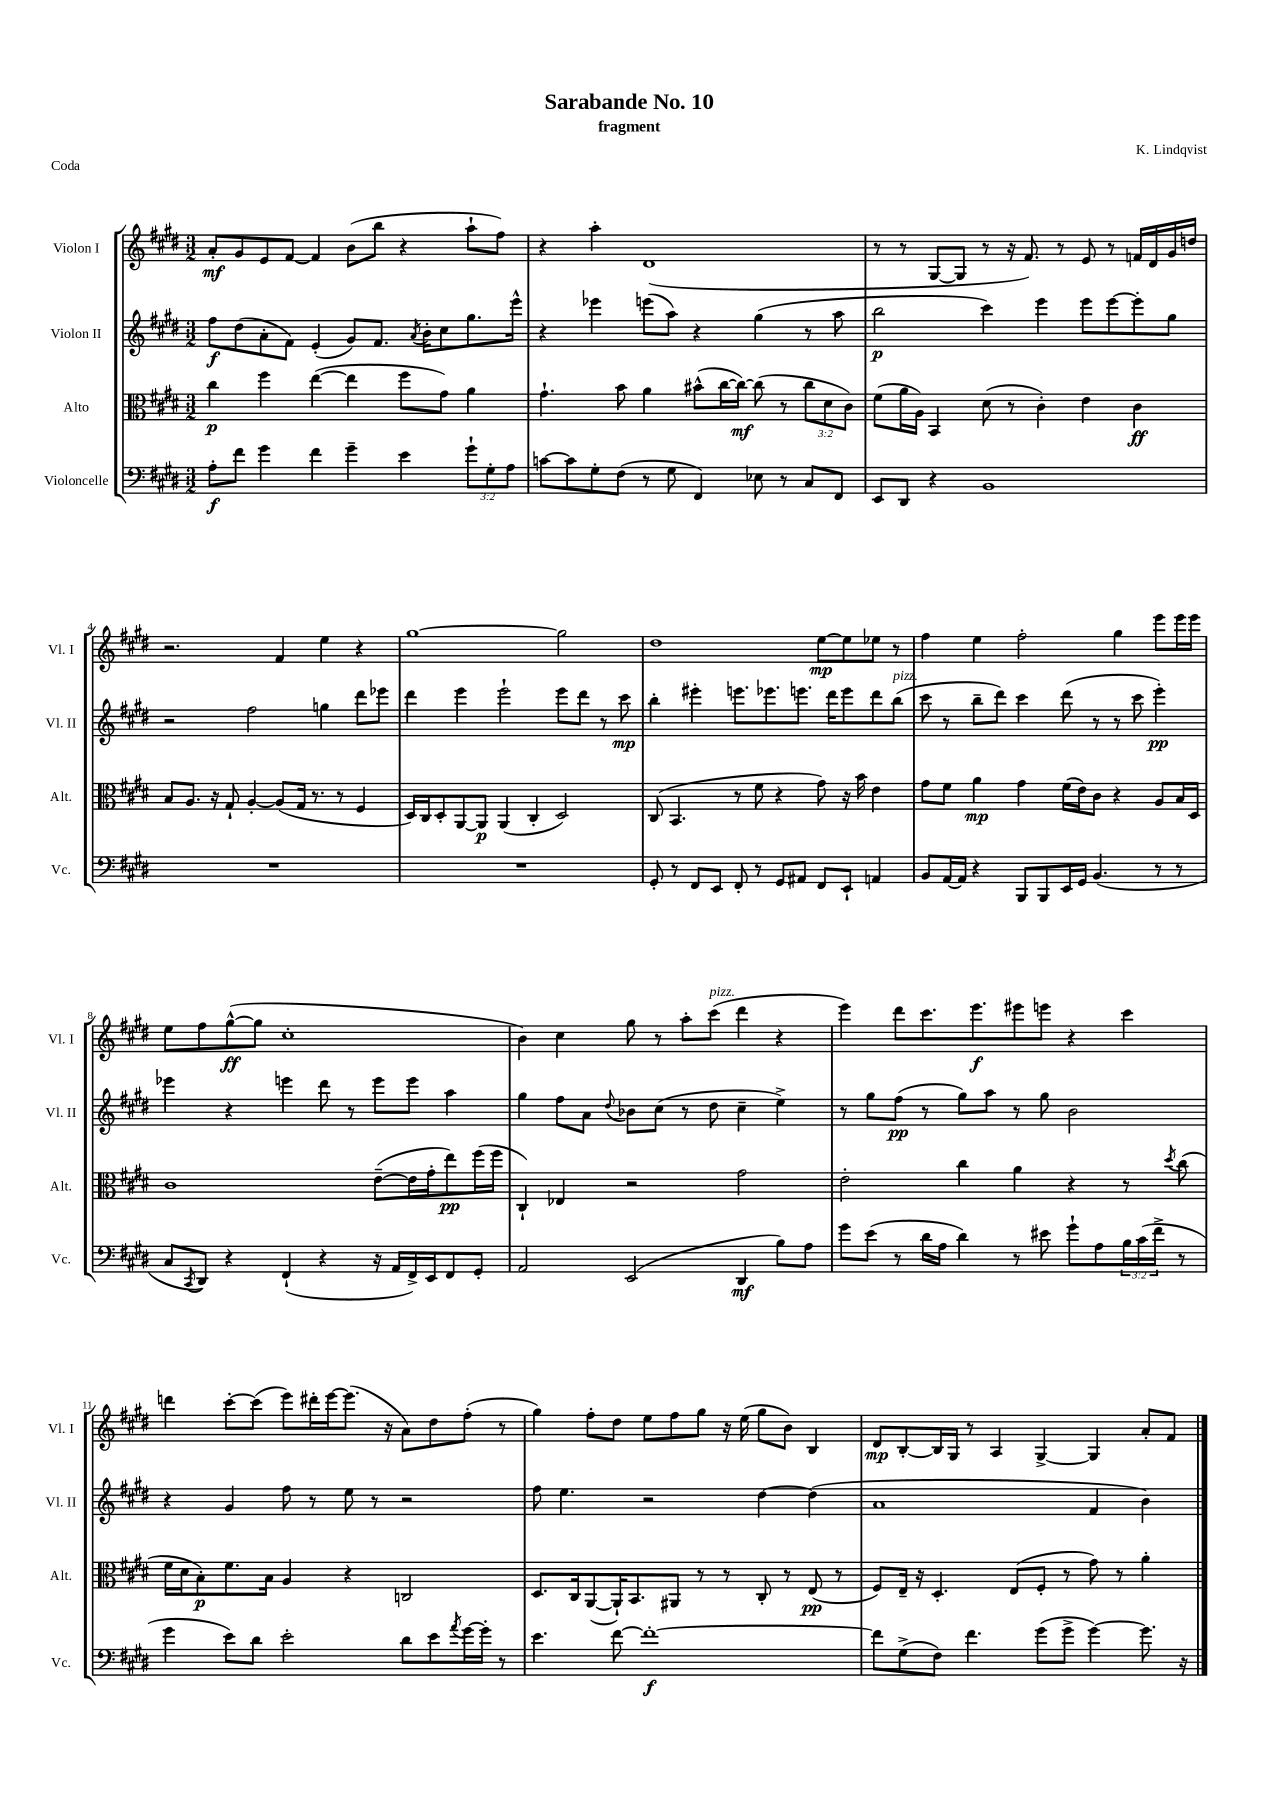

**kern	**kern	**kern	**kern
*staff4	*staff3	*staff2	*staff1
*clefF4	*clefC3	*clefG2	*clefG2
*k[f#c#g#d#]	*k[f#c#g#d#]	*k[f#c#g#d#]	*k[f#c#g#d#]
*M3/2	*M3/2	*M3/2	*M3/2
8A'	4cc#	8ff#	8a'
8f#	.	(8dd#	8g#
4g#	4ff#	8a'	8e
.	.	8f#)	[8f#
4f#	([4ee	(4e'	4f#]
4g#~	4ee]	8g#)	(8b
.	.	8.f#	8bb
4e	8ff#	.	4r
.	.	8qa	.
.	.	16b'	.
.	8g#)	8cc#	.
12g#`	4a	8.gg#	8aa`
12G#'	.	.	.
.	.	.	8ff#)
12A	.	.	.
.	.	16eee^^	.
=	=	=	=
[8c	4.g#`	4r	4r
8c]	.	.	.
8G#'	.	4eee-	4aa'
(8F#	8b	.	.
8r	4a	(8eee	(1d#
8G#	.	8aa)	.
4FF#)	(8b#^^	4r	.
.	[16cc#	.	.
.	16cc#_)	.	.
8E-	(8cc#]	(4gg#	.
8r	8r	.	.
8C#	12cc#	8r	.
.	12d#	.	.
8FF#	.	8aa	.
.	12c#)	.	.
=	=	=	=
8EE	(8f#	2bb	8r
8DD#	16a	.	8r
.	16A)	.	.
4r	4BB	.	[8G#
.	.	.	8G#]
1BB	(8d#	4ccc#)	8r
.	8r	.	16r
.	.	.	8.f#)
.	4c#')	4eee	.
.	.	.	8r
.	4e	8eee	8e
.	.	[8eee	8r
.	4c#	8eee']	16f
.	.	.	16d#
.	.	8gg#	16g#
.	.	.	16dd
=	=	=	=
1.r	8B	2r	2.r
.	8.A	.	.
.	16r	.	.
.	8G#`	.	.
.	[4A'	2ff#	.
.	(8A]	.	4f#
.	16G#	.	.
.	8.r	.	.
.	.	4gg	4ee
.	8r	.	.
.	4F#	8ddd#	4r
.	.	8eee-	.
=	=	=	=
1.r	16D#)	4ddd#	[1gg#
.	16C#	.	.
.	8D#'	.	.
.	[8AA	4eee	.
.	8AA]	.	.
.	(4AA	2eee`	.
.	4C#'	.	.
.	2D#)	8eee	2gg#]
.	.	8ddd#	.
.	.	8r	.
.	.	8ccc#	.
=	=	=	=
8GG#'	(8C#	4bb'	1dd#
8r	4.BB	.	.
8FF#	.	4eee#'	.
8EE	.	.	.
8FF#'	8r	8.eee	.
8r	8f#	.	.
.	.	8.eee-	.
8GG#	4r	.	.
8AA#	.	8.eee	.
8FF#	8g#)	.	[8ee
.	.	16ddd#	.
8EE`	16r	8eee	8ee]
.	16b	.	.
4AA	4e	8ddd#	8ee-
.	.	(8bb	8r
=	=	=	=
8BB	8g#	8ccc#	4ff#
[16AA	8f#	8r	.
16AA]	.	.	.
4r	4a	8bb~	4ee
.	.	8ddd#)	.
8BBB	4g#	4ccc#	2ff#'
8BBB	.	.	.
16EE	(16f#	(8ddd#	.
16GG#	16e)	.	.
(4.BB	8c#	8r	.
.	4r	8r	4gg#
.	.	8ccc#	.
8r	8A	4eee')	8eee
8r	16B	.	16eee
.	16D#	.	16eee
=	=	=	=
8C#	1c#	4eee-	8ee
8qCC#	.	.	.
8DD#)	.	.	8ff#
4r	.	4r	([8gg#^^
.	.	.	8gg#]
(4FF#`	.	4eee	1cc#'
4r	.	8ddd#	.
.	.	8r	.
16r	([8e~	8eee	.
16AA	.	.	.
16FF#^)	16e]	8eee	.
16EE	16g#'	.	.
8FF#	8ee)	4aa	.
8GG#'	(16ff#	.	.
.	16ff#	.	.
=	=	=	=
2AA	4C#`)	4gg#	4b)
.	4E-	8ff#	4cc#
.	.	8a	.
.	.	8qqdd#	.
(2EE	2r	8b-	8gg#
.	.	(8cc#	8r
.	.	8r	8aa'
.	.	8dd#	(8ccc#
4DD#	2g#	4cc#~	4ddd#
8B)	.	4ee^)	4r
8A	.	.	.
=	=	=	=
8g#	2e'	8r	4eee)
(8e	.	8gg#	.
8r	.	(8ff#	8ddd#
16d#	.	8r	8.ccc#
16A	.	.	.
4d#)	4cc#	8gg#)	.
.	.	.	8.eee
.	.	8aa	.
8r	4a	8r	8eee#
8e#	.	8gg#	8eee
8g#`	4r	2b	4r
8A	.	.	.
24B	8r	.	4ccc#
(24c#	.	.	.
24f#^	.	.	.
.	8qdd#	.	.
8r	(8cc#	.	.
=	=	=	=
4g#	16f#	4r	4ddd
.	16d#	.	.
.	8B')	.	.
8e)	8.f#	4g#	[8ccc#'
8d#	.	.	(8ccc#]
.	16B	.	.
2e'	4A	8ff#	8eee)
.	.	8r	16ddd#'
.	.	.	[16eee
.	4r	8ee	(8.eee]
.	.	8r	.
.	.	.	16r
8d#	2C	2r	8a)
8e	.	.	8dd#
8qa	.	.	.
[16g#	.	.	(8ff#'
16g#']	.	.	.
8r	.	.	8r
=	=	=	=
4.e	8.D#	8ff#	4gg#)
.	.	4.ee	.
.	16C#	.	.
.	([8AA	.	8ff#'
[8f#	16AA`])	.	8dd#
.	8.BB	.	.
1f#'_	.	2r	8ee
.	8AA#	.	8ff#
.	8r	.	8gg#
.	8r	.	16r
.	.	.	(16ee
.	8C#'	[4dd#	8gg#
.	8r	.	8b)
.	(8E	(4dd#]	4B
.	8r	.	.
=	=	=	=
8f#]	8F#)	1a	8d#
(8G#^	16E~	.	[8B'
.	16r	.	.
8F#)	4.D#'	.	16B]
.	.	.	16G#
4.f#	.	.	8r
.	.	.	4A
.	(8E	.	.
(8g#	8F#'	.	[4G#^
8g#^	8r	.	.
[4g#)	8g#)	4f#	4G#]
.	8r	.	.
8.g#]	4a'	4b)	8a'
.	.	.	8f#
16r	.	.	.
==	==	==	==
*-	*-	*-	*-
